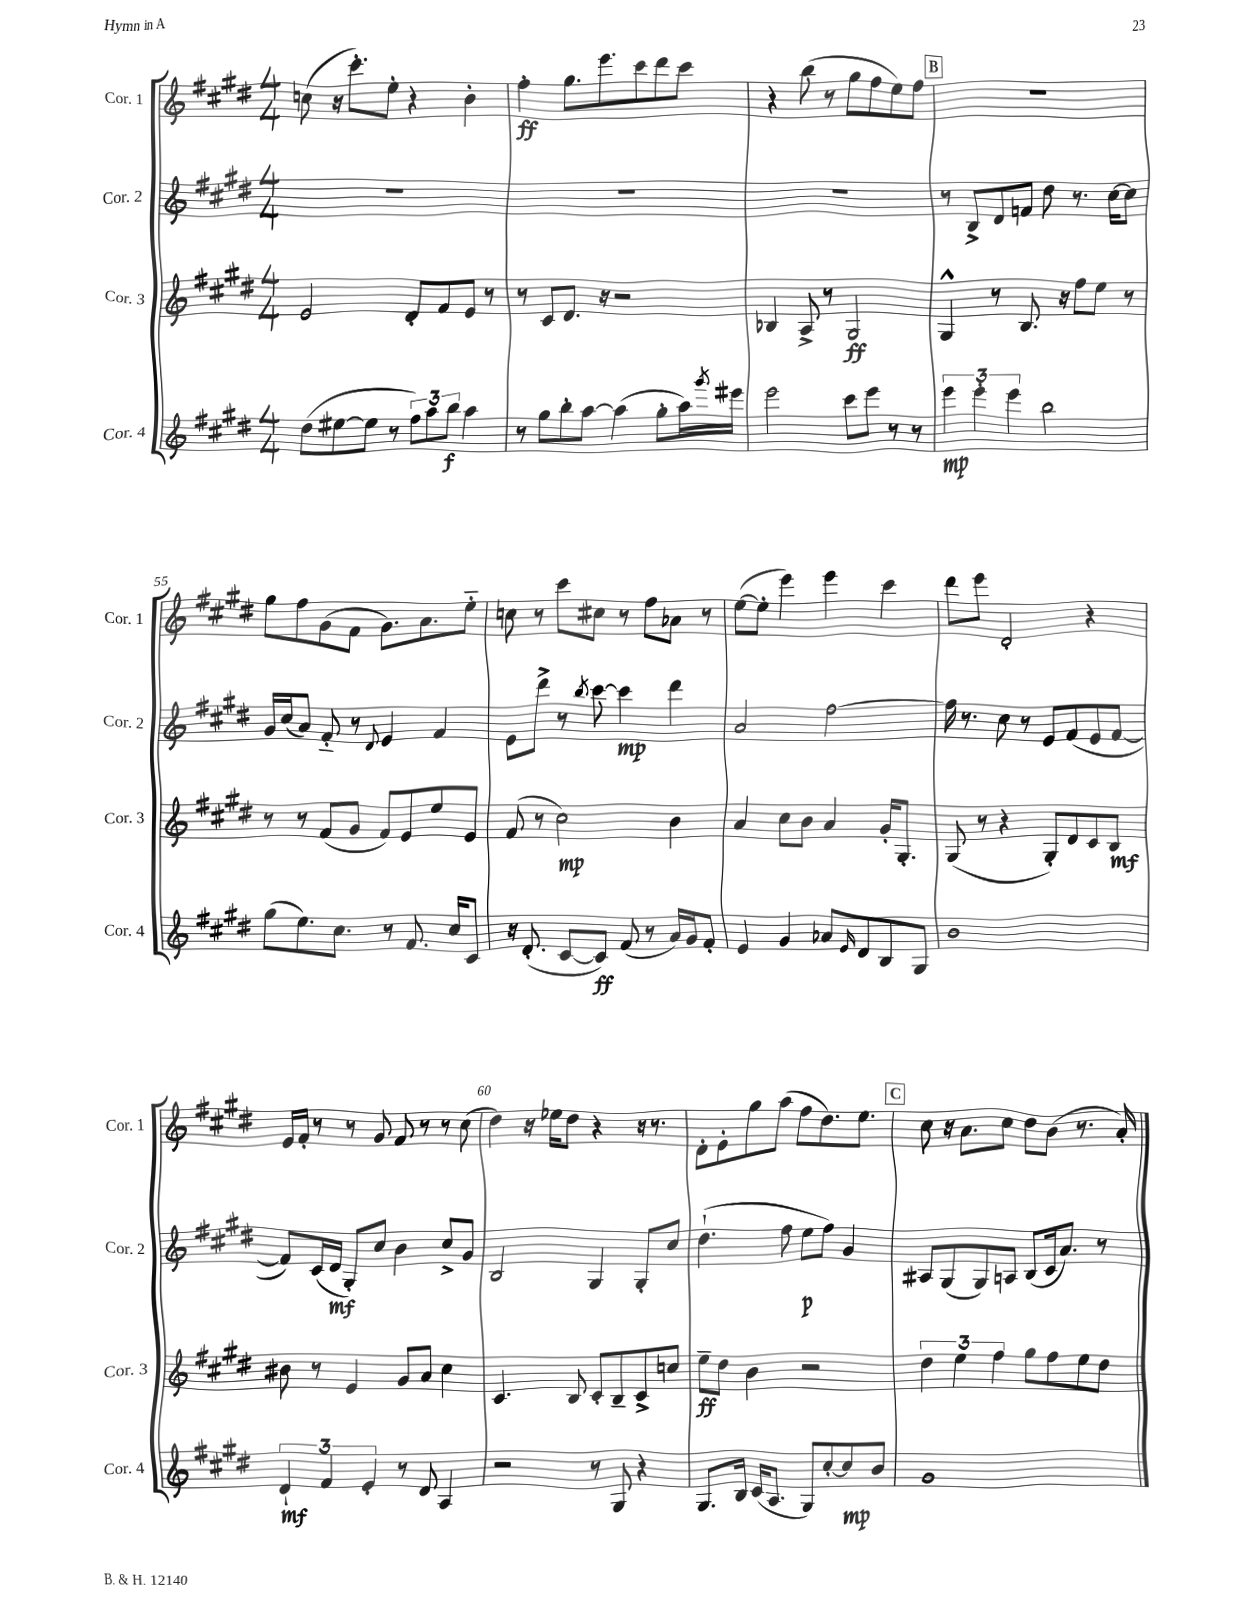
<<
\new StaffGroup <<
\new Staff = "s0" \with { instrumentName = "Cor. 1" shortInstrumentName = "Cor. 1" } {
    \clef treble \key e \major \numericTimeSignature \time 4/4
    c''8( r16 cis'''8.-.) e''8-. r4 b'4-. |
    fis''4-.\ff gis''8. e'''8. cis'''8 dis'''8 cis'''8 |
    r4 b''8( r8 gis''8 fis''8 e''8) fis''8 |
    \mark \markup { \box "B" } R1 |
    gis''8 fis''8 gis'8( fis'8 gis'8.) a'8. e''8-_ |
    c''8 r8 cis'''8 cis''8 r8 fis''8 aes'8 r8 |
    e''8~( e''8-. e'''4) e'''4 cis'''4 |
    dis'''8 e'''8 dis'2-. r4 |
    e'16 fis'16-. r8 r8 gis'8 fis'8 r8 r8 cis''8( |
    dis''4) r16 ees''16 dis''8 r4 r16 r8. |
    dis'8-. e'8-. gis''8 a''8( fis''8 dis''8.) e''8. |
    \mark \markup { \box "C" } cis''8 r16 a'8. cis''8 dis''8 b'8( r8. a'16-.) \bar "|." |
}
\new Staff = "s1" \with { instrumentName = "Cor. 2" shortInstrumentName = "Cor. 2" } {
    \clef treble \key e \major \numericTimeSignature \time 4/4
    R1 |
    R1 |
    R1 |
    \mark \markup { \box "B" } r8 b8-> dis'8 f'8 dis''8 r8. cis''16~ cis''8 |
    gis'16 cis''16( a'8) fis'8-_ r8 \appoggiatura { dis'8 } e'4 fis'4 |
    e'8 dis'''8-> r8 \acciaccatura { b''8 } cis'''8~ cis'''4\mp dis'''4 |
    a'2 fis''2~ |
    fis''16 r8. cis''8 r8 e'8 fis'8( e'8 fis'8~ |
    fis'8) cis'16( dis'16\mf gis8-.) cis''8 b'4 cis''8-> gis'8 |
    b2 gis4 gis8-. cis''8 |
    dis''4.-!( fis''8 e''8\p fis''8) gis'4 |
    \mark \markup { \box "C" } ais8 gis8( gis8) a8 b8( cis'16 a'8.) r8 \bar "|." |
}
\new Staff = "s2" \with { instrumentName = "Cor. 3" shortInstrumentName = "Cor. 3" } {
    \clef treble \key e \major \numericTimeSignature \time 4/4
    e'2 dis'8-. fis'8 e'8 r8 |
    r8 cis'8 dis'8. r16 r2 |
    bes4 a8-> r8 gis2\ff |
    \mark \markup { \box "B" } gis4-^ r8 b8. r16 fis''8 e''8 r8 |
    r8 r8 fis'8( gis'8 fis'8) e'8 e''8 e'8 |
    fis'8( r8 cis''2\mp) b'4 |
    a'4 cis''8 b'8 a'4 gis'16-. gis8.-. |
    gis8( r8 r4 gis8-.) dis'8 cis'8 b8\mf |
    bis'8 r8 e'4 gis'8 a'8 cis''4 |
    cis'4. b8 cis'8-. b8-- cis'8-> c''8 |
    e''8--\ff dis''8 b'4 r2 |
    \mark \markup { \box "C" } \tuplet 3/2 { dis''4 e''4 fis''4 } gis''8 fis''8 e''8 dis''8 \bar "|." |
}
\new Staff = "s3" \with { instrumentName = "Cor. 4" shortInstrumentName = "Cor. 4" } {
    \clef treble \key e \major \numericTimeSignature \time 4/4
    dis''8( eis''8~ eis''8 r8 \tuplet 3/2 { fis''8) a''8 b''8\f } a''4 |
    r8 gis''8 b''8-. a''8~ a''4( gis''8-. a''16) \acciaccatura { gis'''8 } eis'''16 |
    e'''2 cis'''8 e'''8 r8 r8 |
    \mark \markup { \box "B" } \tuplet 3/2 { e'''4\mp e'''4-. e'''4 } b''2 |
    gis''8( e''8.) cis''8. r8 fis'8. cis''16 cis'8 |
    r16 dis'8.-.( cis'8~ cis'8\ff) fis'8( r8 a'16) gis'16 fis'8-. |
    e'4 gis'4 aes'8 \grace { e'16 } dis'8 b8 gis8 |
    b'1 |
    \tuplet 3/2 { dis'4-!\mf fis'4 e'4-. } r8 dis'8 a4 |
    r2 r8 gis8 r4 |
    gis8. b16 cis'16( a8. gis8) cis''8~-. cis''8\mp b'8 |
    \mark \markup { \box "C" } gis'1 \bar "|." |
}
>>
>>
\layout { \context { \Score currentBarNumber = #51 \override BarNumber.break-visibility = ##(#f #t #t) barNumberVisibility = #(every-nth-bar-number-visible 5) } }
